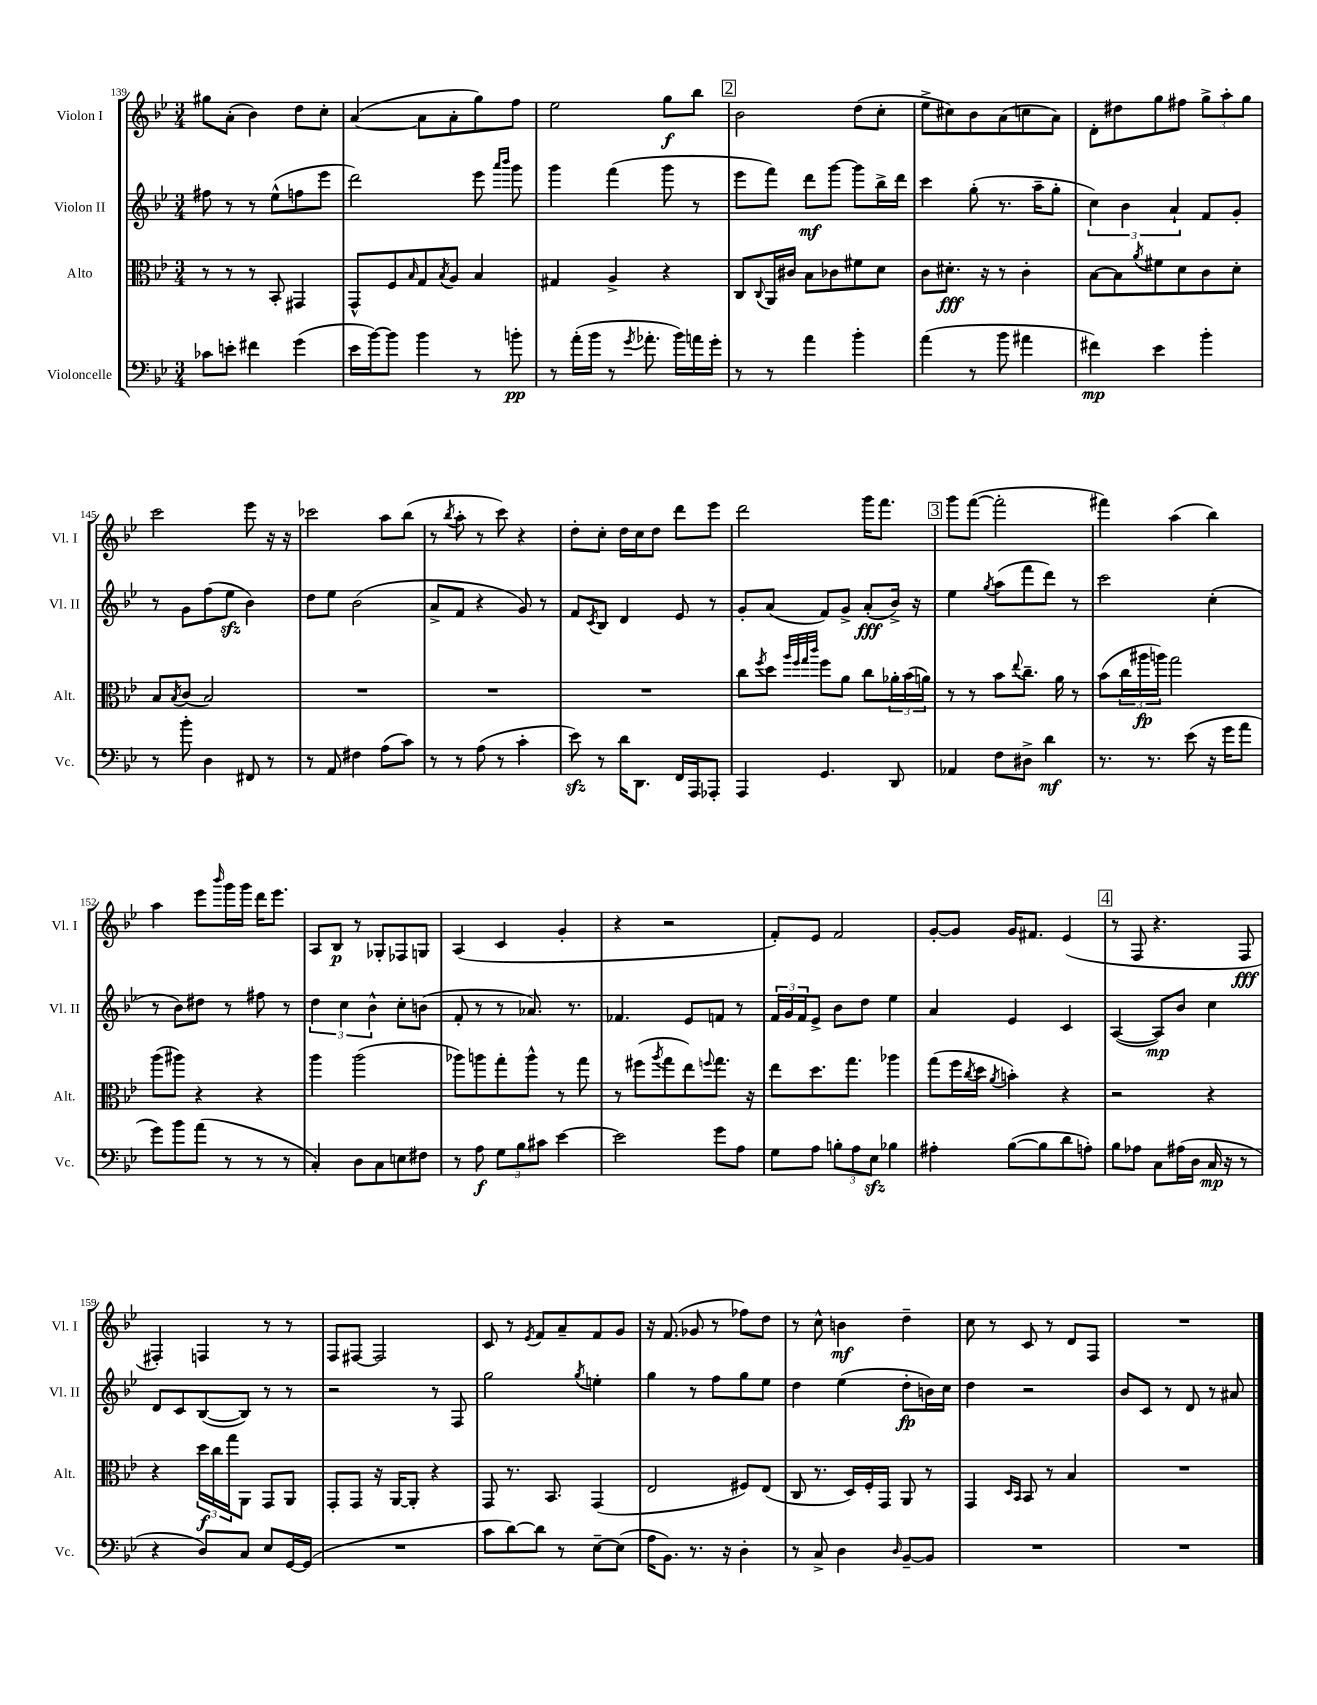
<<
\new StaffGroup <<
\new Staff = "s0" \with { instrumentName = "Violon I" shortInstrumentName = "Vl. I" } {
    \clef treble \key bes \major \numericTimeSignature \time 3/4
    gis''8 a'8-.( bes'4) d''8 c''8-. |
    a'4~( a'8 a'8-. g''8) f''8 |
    ees''2 g''8\f bes''8 |
    \mark \markup { \box "2" } bes'2 d''8( c''8-. |
    ees''8-> cis''8) bes'8 a'8( c''8 a'8) |
    d'8-. dis''8 g''8 fis''8 \tuplet 3/2 { g''8-> a''8-. g''8 } |
    c'''2 ees'''8 r16 r16 |
    ces'''2 a''8 bes''8( |
    r8 \acciaccatura { bes''8 } a''8-. r8 c'''8) r4 |
    d''8-. c''8-. d''16 c''16 d''8 d'''8 ees'''8 |
    d'''2 g'''16 f'''8. |
    \mark \markup { \box "3" } g'''8 f'''8~( f'''2-. |
    fis'''4) a''4( bes''4) |
    a''4 ees'''8 \grace { bes'''16 } g'''16 g'''16 d'''16 ees'''8. |
    a8 bes8\p r8 ges8-. fes8 g8 |
    a4( c'4 g'4-. |
    r4 r2 |
    f'8-.) ees'8 f'2 |
    g'8~-. g'8 g'16 fis'8. ees'4( |
    \mark \markup { \box "4" } r8 f8 r4. f8\fff |
    fis4-.) f4 r8 r8 |
    f8 fis8~ fis2 |
    c'8 r8 \acciaccatura { ees'8 } f'8 a'8-- f'8 g'8 |
    r16 f'8.( ges'8 r8 fes''8) d''8 |
    r8 c''8-^ b'4\mf d''4-- |
    c''8 r8 c'8 r8 d'8 f8 |
    R2. \bar "|." |
}
\new Staff = "s1" \with { instrumentName = "Violon II" shortInstrumentName = "Vl. II" } {
    \clef treble \key bes \major \numericTimeSignature \time 3/4
    fis''8 r8 r8 ees''8-^( f''8 ees'''8 |
    d'''2) ees'''8 \grace { a'''16 bes'''16 } g'''8 |
    g'''4 f'''4( g'''8 r8 |
    \mark \markup { \box "2" } ees'''8 f'''8) d'''8\mf g'''8~ g'''8 bes''16-> d'''16 |
    c'''4 g''8-.( r8. a''16-- g''8-. |
    \tuplet 3/2 { c''4) bes'4 a'4-! } f'8 g'8-. |
    r8 g'8 f''8( ees''8\sfz bes'4) |
    d''8 ees''8 bes'2( |
    a'8-> f'8 r4 g'8) r8 |
    f'8 \acciaccatura { c'8 } bes8 d'4 ees'8 r8 |
    g'8-. a'8( f'8) g'8-> a'8-.\fff( bes'16->) r16 |
    \mark \markup { \box "3" } ees''4 \acciaccatura { g''8 } a''8( f'''8 d'''8) r8 |
    c'''2 c''4-.( |
    r8 bes'8) dis''8 r8 fis''8 r8 |
    \tuplet 3/2 { d''4 c''4 bes'4-^ } c''8-. b'8( |
    f'8-. r8 r8 aes'8.) r8. |
    fes'4. ees'8 f'8 r8 |
    \tuplet 3/2 { f'16 g'16 f'16 } ees'8-> bes'8 d''8 ees''4 |
    a'4 ees'4 c'4 |
    \mark \markup { \box "4" } a4~( a8\mp) bes'8 c''4 |
    d'8 c'8 bes8~( bes8) r8 r8 |
    r2 r8 f8 |
    g''2 \acciaccatura { g''8 } e''4-. |
    g''4 r8 f''8 g''8 ees''8 |
    d''4 ees''4( d''8-.\fp b'16) c''16 |
    d''4 r2 |
    bes'8 c'8 r8 d'8 r8 ais'8 \bar "|." |
}
\new Staff = "s2" \with { instrumentName = "Alto" shortInstrumentName = "Alt." } {
    \clef alto \key bes \major \numericTimeSignature \time 3/4
    r8 r8 r8 bes,8-. gis,4 |
    g,8-^ f8 \grace { bes16 } g8 \acciaccatura { bes8 } a8 bes4 |
    gis4 a4-> r4 |
    \mark \markup { \box "2" } c8 \appoggiatura { c8 } a,16 cis'16 bes8 ces'8 fis'8 d'8 |
    c'8 dis'8.-.\fff r16 r8 c'4-. |
    bes8~ bes8 \acciaccatura { a'8 } fis'8 d'8 c'8 d'8-. |
    bes8 \acciaccatura { bes8 } c'8( bes2) |
    R2. |
    R2. |
    R2. |
    c''8 \acciaccatura { f''8 } d''8 \grace { a''32 f''32 g''32 c'''32 } f''8 a'8 c''8 \tuplet 3/2 { aes'16-. bes'16( a'16) } |
    \mark \markup { \box "3" } r8 r8 bes'8 \appoggiatura { ees''8 } c''8.-- a'16 r8 |
    bes'8( \tuplet 3/2 { c''16 ais''16\fp a''16) } g''2 |
    a''8( ais''8) r4 r4 |
    a''4 a''2( |
    aes''8) a''8 g''8-. a''8-^ r8 g''8 |
    r8 fis''8( \acciaccatura { a''8 } g''8 ees''8) \appoggiatura { f''8 } g''8. r16 |
    ees''8 d''8. g''8. aes''4 |
    g''8( f''16 \acciaccatura { c''8 } d''16 \acciaccatura { a'8 } b'4-.) r4 |
    \mark \markup { \box "4" } r2 r4 |
    r4 \tuplet 3/2 { d''16\f c''16 g''16 } a,8 g,8 a,8 |
    g,8-. g,8 r16 a,16~ a,8-. r4 |
    g,8 r8. bes,8. g,4( |
    ees2 fis8) ees8( |
    c8 r8. d16) f16-. g,16 a,8 r8 |
    g,4 \grace { d16 bes,16 } bes,8 r8 bes4 |
    R2. \bar "|." |
}
\new Staff = "s3" \with { instrumentName = "Violoncelle" shortInstrumentName = "Vc." } {
    \clef bass \key bes \major \numericTimeSignature \time 3/4
    ces'8 e'8-. fis'4 g'4( |
    ees'16 bes'16~) bes'8 bes'4 r8 b'8-.\pp |
    r8 a'16-.( bes'16 r8 \acciaccatura { g'8 } aes'8.-. bes'16) a'16 g'16-. |
    \mark \markup { \box "2" } r8 r8 a'4 bes'4-. |
    a'4( r8 bes'8 ais'4 |
    fis'4\mp) ees'4 bes'4-. |
    r8 bes'8-. d4 fis,8 r8 |
    r8 a,8 fis4 a8( c'8) |
    r8 r8 a8( r8 c'4-. |
    ees'8\sfz) r8 d'16 d,8. f,16 a,,16 aes,,8-. |
    a,,4 g,4. d,8 |
    \mark \markup { \box "3" } aes,4 f8 dis8-> d'4\mf |
    r8. r8. ees'8( r16 g'16 a'8 |
    g'8) bes'8 a'8( r8 r8 r8 |
    c4-.) d8 c8 e8 fis8 |
    r8 a8\f \tuplet 3/2 { g8 bes8 cis'8 } ees'4~ |
    ees'2 g'8 a8 |
    g8 a8 \tuplet 3/2 { b8-. a8 ees8\sfz } bes4 |
    ais4-. bes8~( bes8 d'8 a8-.) |
    \mark \markup { \box "4" } bes8 aes8 c8 ais16( d16 c16\mp r16 r8 |
    r4 d8) c8 ees8 g,16~ g,16( |
    R2. |
    c'8 d'8~) d'8 r8 ees8~-- ees8( |
    a16 bes,8.) r8. r16 d4-. |
    r8 c8-> d4 \grace { d16 } bes,8~-- bes,8 |
    R2. |
    R2. \bar "|." |
}
>>
>>
\layout { \context { \Score currentBarNumber = #139 } }
